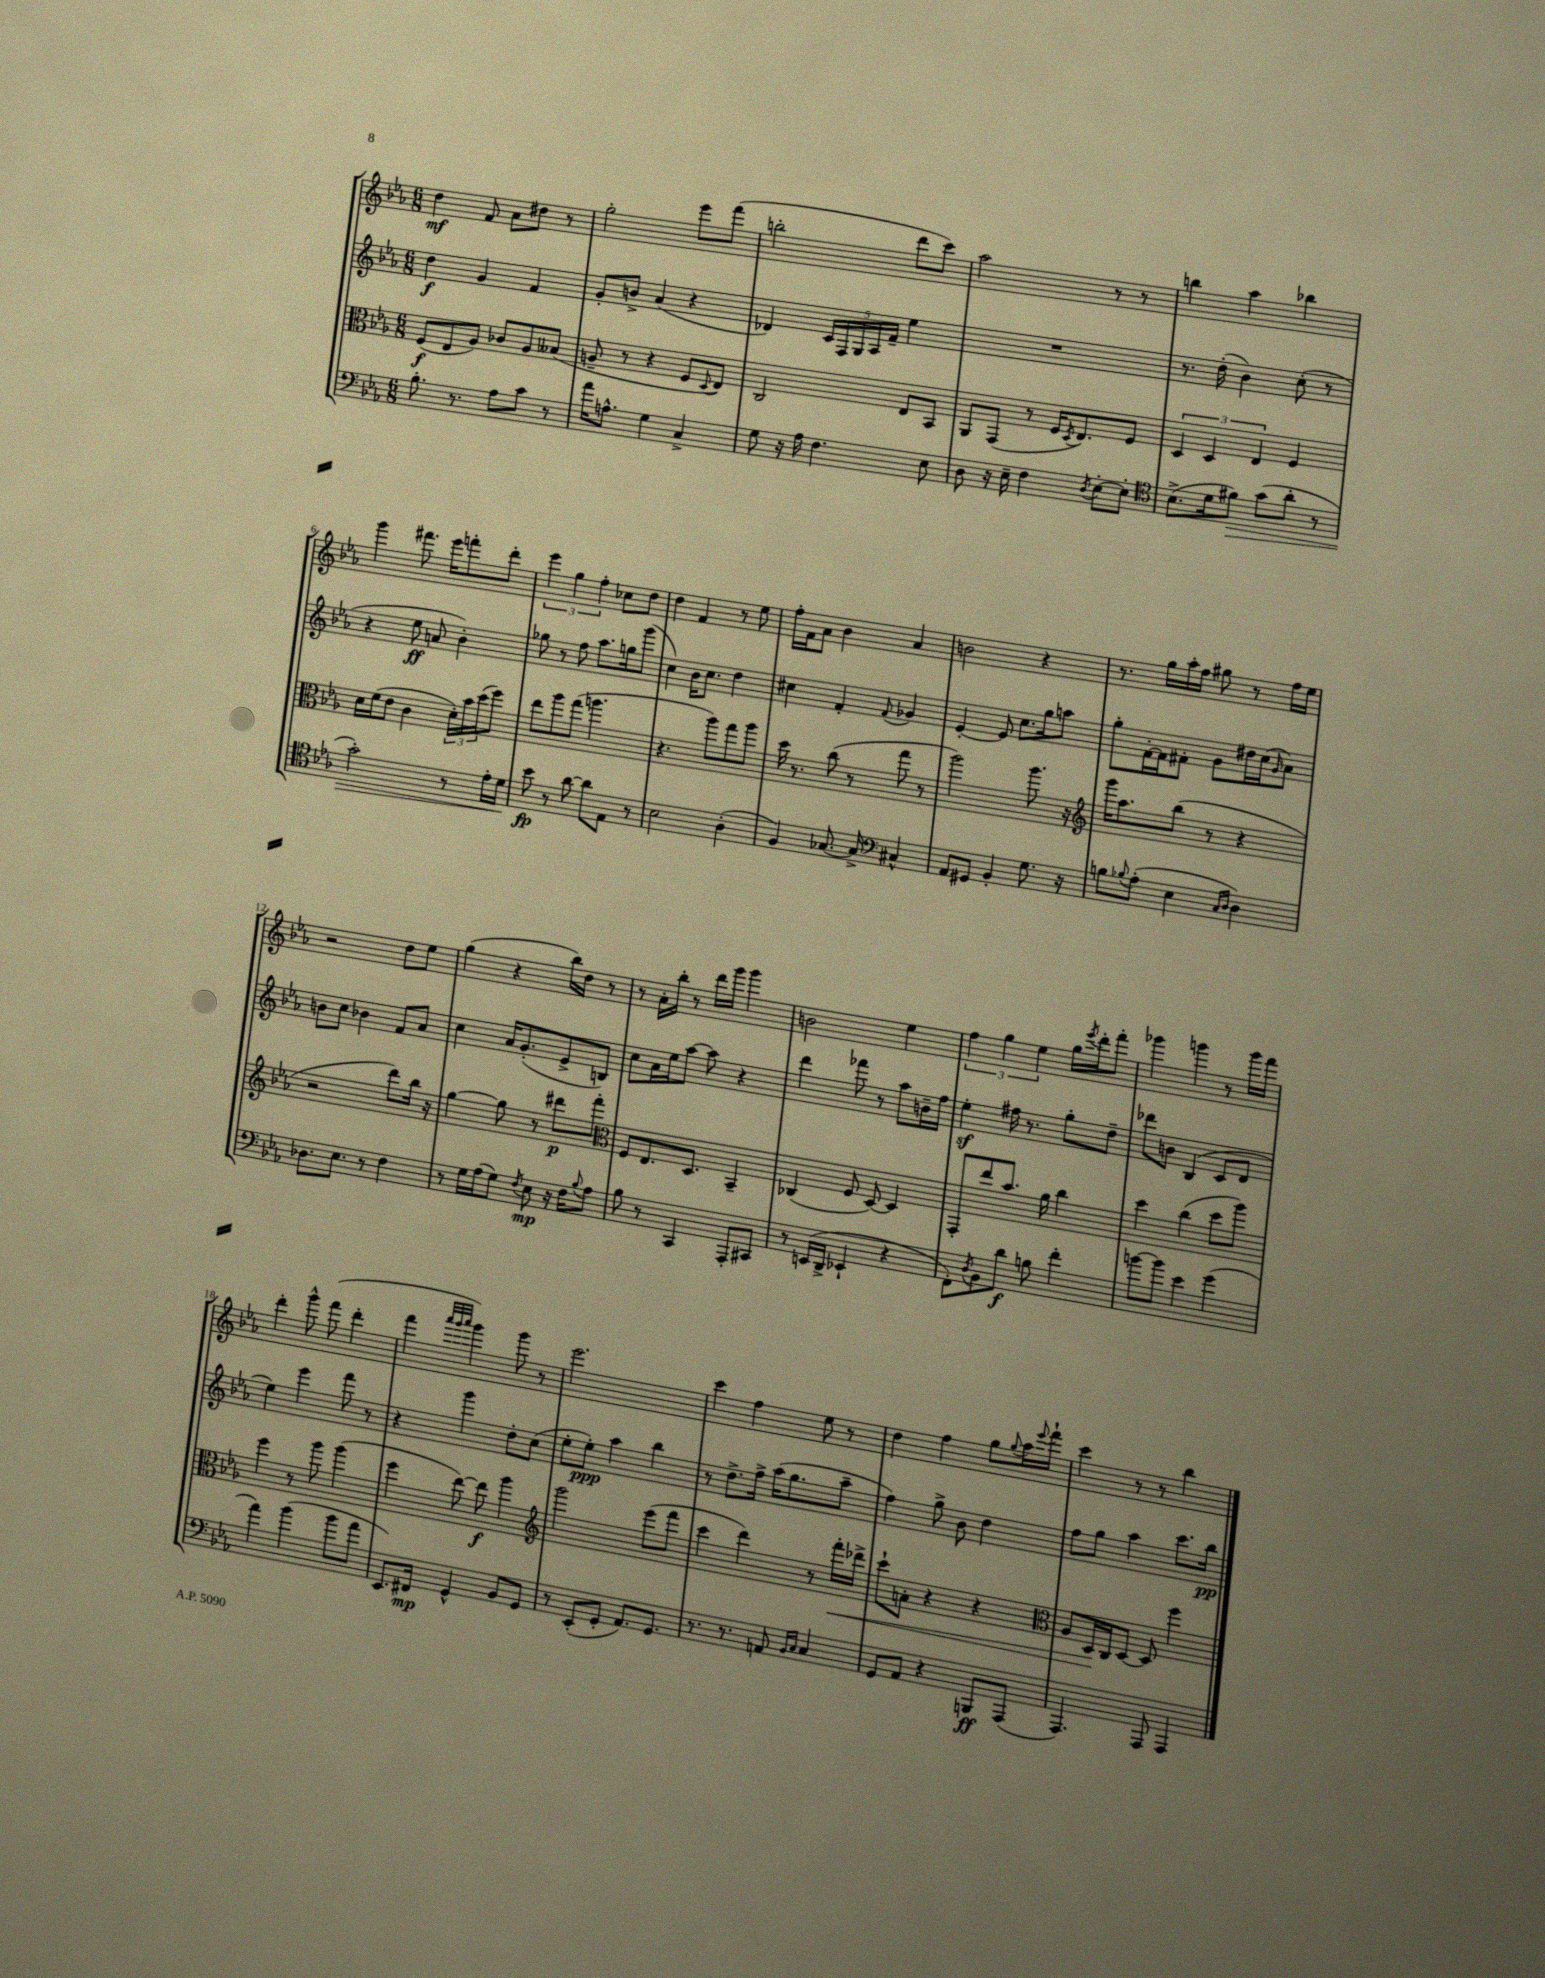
<<
\new StaffGroup <<
\new Staff = "s0" {
    \clef treble \key ees \major \numericTimeSignature \time 6/8
    d''4\mf f'8 aes'8 dis''8 r8 |
    g''2-. ees'''8 f'''8( |
    b''2-. d'''8 c'''8) |
    aes''2 r8 r8 |
    b''4 aes''4 bes''4 |
    g'''4 fis'''8. ees'''16 f'''8-. d'''8-. |
    \tuplet 3/2 { ees'''4 g''4 f''4-. } ces''8 d''8 |
    d''4 f'4 r8 ees''8 |
    f''16-. f'16 aes'8 bes'4 aes'4 |
    b'2 r4 |
    r8. g''16 aes''16-. f''16 gis''8 r8 f''16 ees''16 |
    r2 d''8 ees''8 |
    g''4( r4 bes''16) d''16 r8 |
    r8 aes'16-. bes''16-. r8 d'''16 g'''16 g'''4 |
    b'2 ees''4 |
    \tuplet 3/2 { f''4 g''4 ees''4 } g''16 \acciaccatura { ees'''8 } d'''16-. f'''8-. |
    ges'''4 g'''4 r8 g'''16 f'''16 |
    d'''4-. g'''8-^ f'''8( d'''4-. |
    f'''4 \grace { aes'''32 g'''32 aes'''32 } g'''4) g'''8 r8 |
    ees'''2. |
    c'''4 f''4 ees''8 r8 |
    d''4 f''4 g''8 \appoggiatura { g''8 } aes''16 \appoggiatura { ees'''8 } f'''16-! |
    c'''4 r8 r8 bes''4 \bar "|." |
}
\new Staff = "s1" {
    \clef treble \key ees \major \numericTimeSignature \time 6/8
    d''4\f g'4 f'4 |
    g'8-. b'8-> aes'4( r4 |
    des'4) \tuplet 5/4 { c'16 f16 g16 aes16 f'16-- } ees''4 |
    R2. |
    r8. d''16-.( bes'4) c''8-.( r8 |
    r4 ees''8\ff a'8 bes'4-.) |
    ges''8 r8 f''8 aes''8. g''16 g'''8( |
    c''4) bes'16 c''8. d''4 |
    cis''4 f'4-. \appoggiatura { f'8 } ges'4 |
    ees'4~-. ees'8 c''8. g''16 a''8 |
    g''8-. f'16~-. f'16 fis'8-. g'8 dis''16 c''16( \grace { g'16 } aes'8) |
    b'8 c''8 bes'4 f'8 aes'8 |
    c''4 aes'16 g'8.-.( ees'8-> b8) |
    c''8 aes'16 ees''16 aes''8~ aes''8 r4 |
    d'''4 fes'''8 r8 aes''8 b'16-- f''16 |
    ees''4-.\sf fis''16 r8. g''8-. d''8-- |
    des'''8 b'8 bes4( c'8 d'8 |
    ees''4) ees'''4 f'''8 r8 |
    r4 g'''4 d''8-. c''8( |
    ees''8-. ees''8-.\ppp) aes''4 bes''4 |
    r8 d''8.-> f''16-> aes''16( g''8. aes''8-- |
    f''4) g''8-> bes'8 d''4 |
    f''8 g''8 aes''4 c'''8. bes''16\pp \bar "|." |
}
\new Staff = "s2" {
    \clef alto \key ees \major \numericTimeSignature \time 6/8
    f8\f( ees8 aes8) ces'8 aes8 beses8( |
    a8-- r8 r4 f8 \appoggiatura { d8 } ees8) |
    c2 ees8 bes,8 |
    aes,8 g,8( r8 f16 \acciaccatura { d8 } ees8.) f8 |
    \tuplet 3/2 { d4 d4 ees4 } f4 |
    d'16 f'16( ees'8 c'4 \tuplet 3/2 { d'16-.) bes'16 d''16( } f''8) |
    ees''8 aes''8 g''8( a''4. |
    r4. aes''8) g''8 aes''8 |
    d''16 r8. c''8( r8 g''8 r8 |
    aes''2) aes''8. r16 |
    \clef treble g'''16 aes''8. bes''8( r8 r4 |
    r2 d'''8) bes''16 r16 |
    g''4~ g''8 r8 dis'''8\p f'''8-. |
    \clef alto f8 ees8. d8. bes,4-- |
    ces4( f8 d8~) d4 |
    g,8-. ees''8 bes'8. aes'16 c''4 |
    d''4 c''4( d''8 aes''8) |
    f''4 r8 aes''8 aes''4( |
    f''4 ees''8~) ees''8\f aes''4 |
    \clef treble g'''2 ees'''8( f'''8 |
    c'''4 d'''4) r8 f'''16-.\< des'''16-> |
    c'''8-! a'8-. r4 r4 |
    \clef alto aes8 d16\! c16 d8~ d8 f''4 \bar "|." |
}
\new Staff = "s3" {
    \clef bass \key ees \major \numericTimeSignature \time 6/8
    bes8.-. r8. aes8 c'8 r8 |
    aes'16 a8.-^ g4 c4-> |
    g8 r16 aes16 f4. ees8 |
    d8 r16 ees16-- f4 \acciaccatura { d8 } ees8~-. ees8-. |
    \clef tenor bes8.->( d'16 fis'8\>) g'8( aes'8-. r8 |
    g'2-.) r8 ees'16-. d'16\! |
    bes'8\fp r8 aes'8~ aes'8 ees8 r8 |
    bes2 aes4-.( |
    f4) ges8.~ ges16-> \clef bass cis4-^ |
    aes,8 gis,8 bes,4-. g8. r16 |
    b8 \appoggiatura { bes8 } aes8-.( ees4 \grace { c16 d16 } d4) |
    des8. ees8. r8 f4 |
    r8 g16 aes16( g8) \acciaccatura { f8 } ees8\mp r16 f16 \appoggiatura { bes8 } aes8 |
    bes8 r8 c,4 aes,,8-. cis,8 |
    r8 e,16( d,16-> ees,4-! r4 |
    f,8-.) \acciaccatura { d8 } bes,8 d'8\f b8 f'4-. |
    b'8~ b'8 ees'4 g'4( |
    aes'4) bes'4( bes'8 aes'8 |
    ees,8.) fis,16\mp g,4-^ bes,8 g,8 |
    r8 ees,8-.( g,8-. aes,8.) g,8. |
    r8. r8. a,8 \grace { bes,16 c16 } c4 |
    g,8 aes,8 r4 b,,8\ff aes,,8( |
    aes,,4.) aes,,8 aes,,4 \bar "|." |
}
>>
>>
